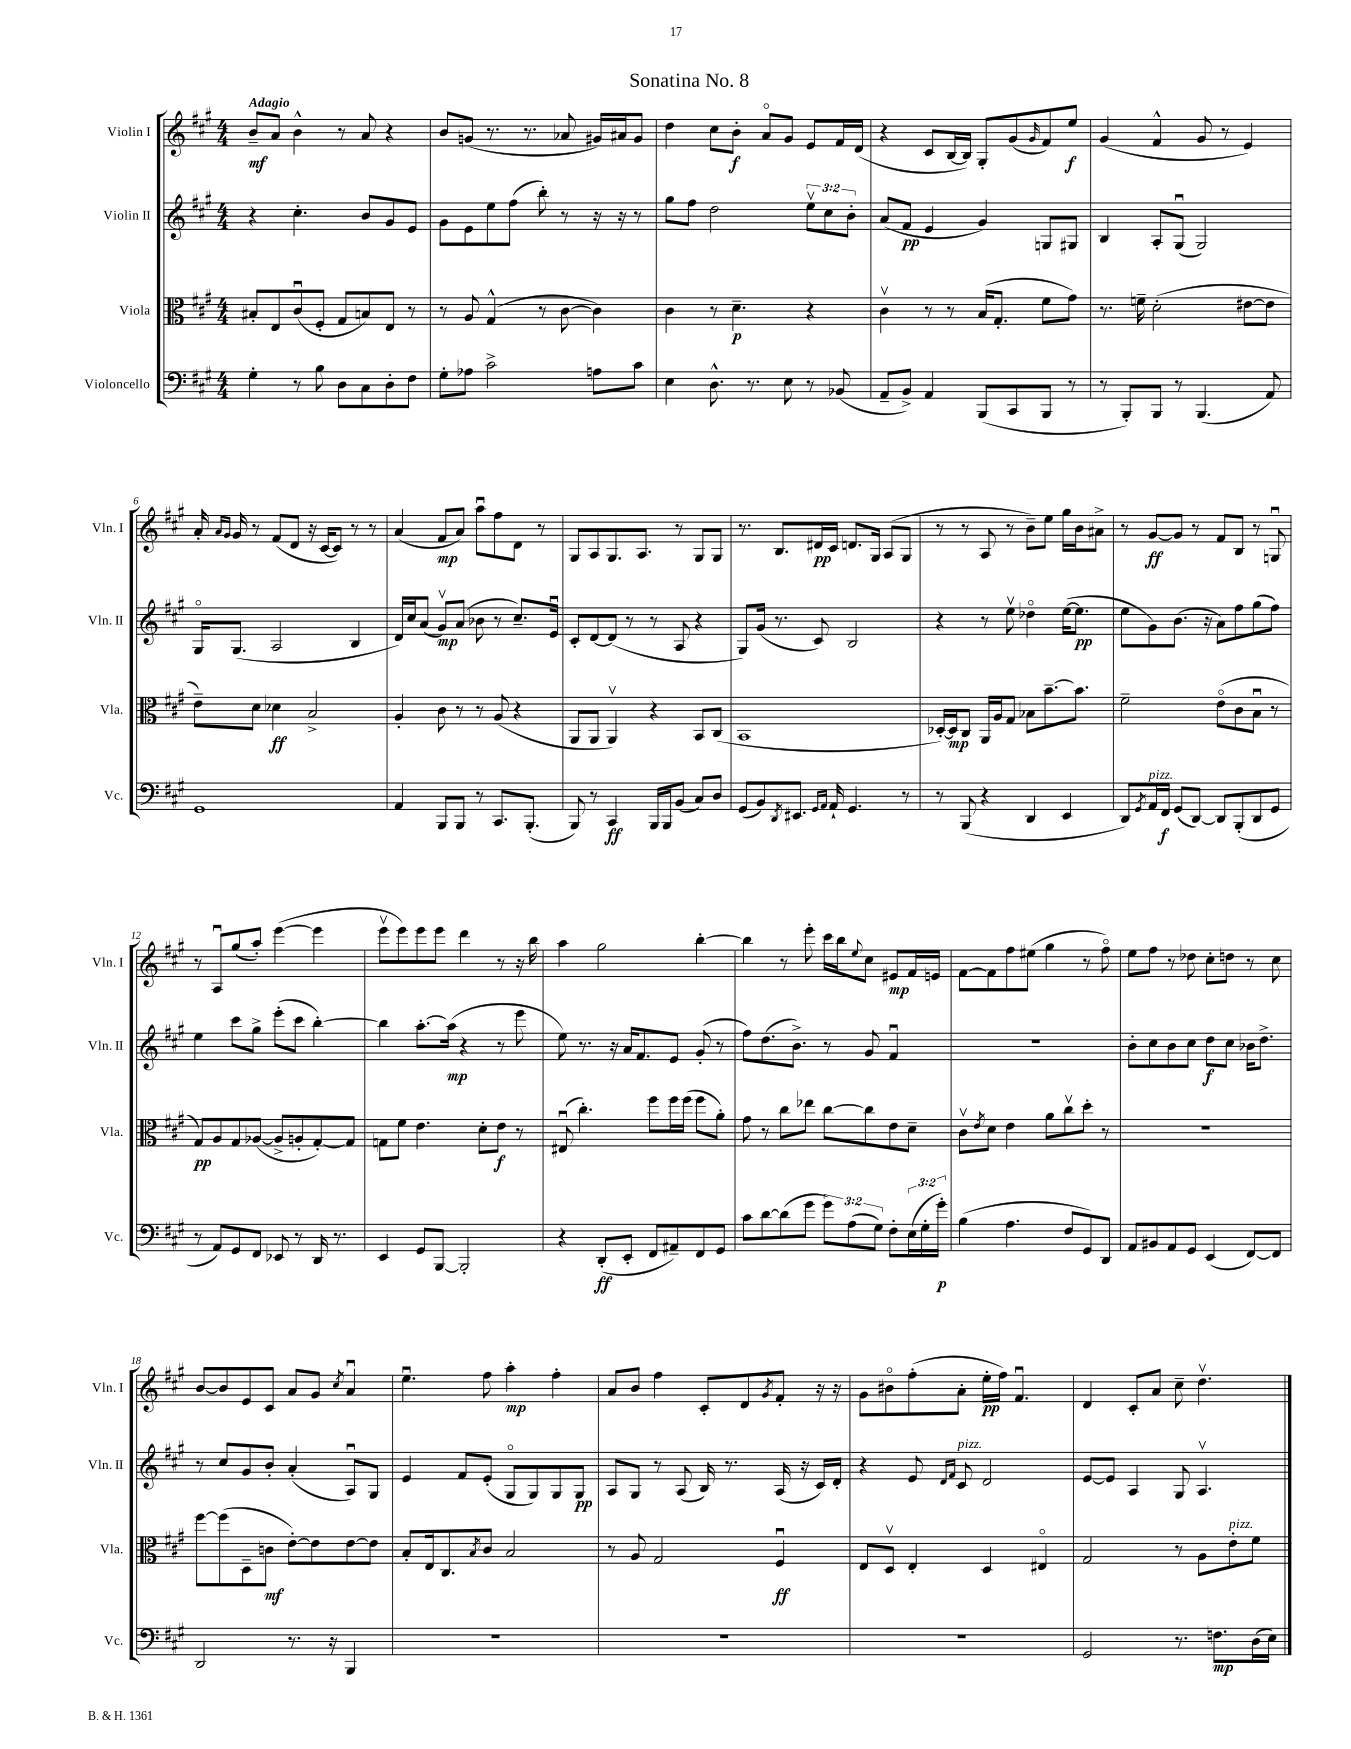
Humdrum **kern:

**kern	**kern	**kern	**kern
*staff4	*staff3	*staff2	*staff1
*clefF4	*clefC3	*clefG2	*clefG2
*k[f#c#g#]	*k[f#c#g#]	*k[f#c#g#]	*k[f#c#g#]
*M4/4	*M4/4	*M4/4	*M4/4
4G#'\	8B#'/L	4r	8b~/L
.	8E/	.	8a/J
8r	(8c#u/	4.cc#'\	4b^^\
8B\	8F#'/J	.	.
8D\L	8G#/L	.	8r
8C#\	8B/)	8b/L	8a/
8D'\	8E/J	8g#/	4r
8F#\J	8r	8e/J	.
=	=	=	=
8G#'\L	8r	8g#\L	8b/L
8A-\J	8A/	8e\	(8g/J
2c#^\	(4G#^^/	8ee\	8.r
.	.	(8ff#\J	.
.	.	.	8.r
.	8r	8bb'\)	.
.	[8c#\	8r	8a-/
8A\L	4c#\])	16r	16g#/LL)
.	.	16r	16a#/J
8c#\J	.	8r	8g#/J
=	=	=	=
4E\	4c#\	8gg#\L	4dd\
.	.	8ff#\J	.
8.D^^\	8r	2dd\	8cc#\L
.	4.d~\	.	8b'\J
8.r	.	.	.
.	.	.	8ao/L
8E\	.	.	8g#/J
8r	4r	12eev\L	8e/L
.	.	12cc#\	.
(8BB-/	.	.	16f#/L
.	.	12b'\J	.
.	.	.	(16d/JJ
=	=	=	=
8AA~/L	4c#v\	(8a/L	4r
8BB^/J)	.	8f#/J	.
4AA/	8r	4e/	8c#/L
.	8r	.	[16B/L
.	.	.	16B/]JJ)
(8BBB/L	(16B/LK	4g#/)	8G#'/L
.	8.G#'/J	.	.
8CC#/	.	.	(8g#/
.	.	.	16qqg#/
8BBB/J	8f#\L	8G/L	8f#/)
8r	8g#\J)	8G#/J	8ee/J
=	=	=	=
8r	8.r	4B/	(4g#/
8BBB'/L)	.	.	.
.	16f~\	.	.
8BBB/J	(2d'\	8A'/L	4f#^^/
8r	.	(8G#u/J	.
(4.BBB/	.	2G#/)	8g#/
.	.	.	8r
.	[8e#\L	.	4e/)
8AA/)	8e#\]J	.	.
=	=	=	=
1GG#	8e~\L)	16G#o/LK	16a'/
.	.	.	16qqa/LL
.	.	.	16qqg#/JJ
.	.	(8.G#/J	16g#/
.	8d\J	.	8r
.	4d-\	2A/	(8f#/L
.	.	.	8d/J
.	2B^/	.	16r
.	.	.	[16c#/LK
.	.	.	8c#/]J)
.	.	4B/	8r
.	.	.	8r
=	=	=	=
4AA/	4A'/	16d/LL)	(4a/
.	.	16cc#/J	.
.	.	(8a/J	.
8BBB/L	8c#\	8g#v/L)	8f#/L
8BBB/J	8r	(8a/J	8a/J)
8r	8r	8b-\	8aau\L
8.CC#/L	(8A/	8r	8ff#\
.	4r	8.cc#~/L)	8d\J
(8.BBB'/J	.	.	.
.	.	.	8r
.	.	16eu/Jk	.
=	=	=	=
8BBB/)	8AA/L	8c#'/L	8G#/L
8r	8AA/J	[8d/	8A/
4CC#/	4AAv/)	(8d/]J	8.G#/
.	.	8r	.
.	.	.	8.A/J
16BBB/LL	4r	8r	.
16BBB/J	.	.	.
(8BB/J	.	8A/	8r
8C#/L)	8BB/L	4r	8G#/L
8D/J	(8C#/J	.	8G#/J
=	=	=	=
(8GG#/L	1BB	8G#/L)	8.r
8BB/)	.	(16g#/Jk	.
.	.	8.r	8.B/L
8qDD/	.	.	.
8.EE#/J	.	.	.
.	.	8c#/)	16d#/L
16qqGG#/LL	.	.	.
16qqAA/JJ	.	.	.
16AA`/	.	.	16c#/JJ
4.GG#/	.	2B/	8.d/L
.	.	.	16G#/Jk
.	.	.	(8A/L
8r	.	.	8G#/J
=	=	=	=
8r	[16D-'/LL)	4r	8r
.	16D-/]J	.	.
(8BBB/	8C#/J	.	8r
4r	16AA/LL	8r	8A/
.	16A/J	.	.
.	8G#/J	8eev\	8r
4DD/	8B-\L	4dd-o\	8b~\L)
.	[8.b~\	.	8ee\J
4EE/	.	([16ee\LK	16gg#\LL
.	8.b\]J	8.ee\]J	16b\J
.	.	.	8a#^\J
=	=	=	=
8DD/L)	2f#~\	8ee\L	8r
8qGG#/	.	.	.
16AA/L	.	8g#\)	[8g#/L
16FF#/JJ	.	.	.
(8GG#/L	.	(8.b\J	8g#/]J
[8DD/J)	.	.	8r
.	.	16r	.
8DD/]L	(8eo\L	8a\L)	8f#/L
(8BBB'/	8c#\	8ff#\	8B/J
8DD/	8Bu\J	(8gg#\	8r
8GG#/J	8r	8ff#\J)	8Gu/
=	=	=	=
8r	8G#/L)	4ee\	8r
8AA/L)	8A/	.	8Au/L
8GG#/	8G#/	8ccc#\L	(8gg#/
8FF#/J	([8A-/J	8gg#^\J	8aa'/J)
8EE-/	8A-^/]L	(8eee'\L	([4eee\
8r	8A'/	8ccc#\J	.
16DD/	[8G#'/)	[4bb'\)	4eee\]
8.r	.	.	.
.	8G#/]J	.	.
=	=	=	=
4EE/	8G\L	4bb\]	8eeev\L
.	8f#\J	.	8eee\)
8GG#/L	4.e\	[8.aa'\L	8eee\
[8BBB/J	.	.	8eee\J
.	.	(16aa\]Jk	.
2BBB'/]	.	4r	4ddd\
.	8d'\L	.	.
.	8e\J	8r	8r
.	8r	8eee\	16r
.	.	.	16bb\
=	=	=	=
4r	(8E#u/	8ee\)	4aa\
.	4.cc#'\)	8.r	.
(8DD'/L	.	.	2gg#\
.	.	16r	.
8EE'/J	.	16a/LK	.
.	.	8.f#/	.
8FF#/L	8ff#\L	.	.
8AA#~/)	16ff#\L	8e/J	.
.	(16ff#\JJ	.	.
8FF#/	8ff#\L	(8g#'/	[4bb'\
8GG#/J	8a'\J)	8r	.
=	=	=	=
8c#\L	8g#\	8ff#\L)	4bb\]
[8d\	8r	(8.dd\	.
(8d\]	8cc#\L	.	8r
.	.	8.b^\J)	.
8g#\J	8ee-\J	.	8eee'\
12g#\L)	[8cc#\L	8r	16ccc#\LL
.	.	.	16bb\J
(12A\	.	.	.
.	.	.	8qqee/
.	8cc#\]	8g#/	8cc#\J
12G#\J)	.	.	.
8F#'\L	8e\	4f#u/	8e#/L
(24E\L	8d~\J	.	16f#/L
24G#'\	.	.	.
.	.	.	16e/JJ
24g#'\JJ)	.	.	.
=	=	=	=
(4B\	8c#v\L	1r	[8f#\L
.	8qe/	.	.
.	8d\J	.	8f#\]
4.A\	4e\	.	8ff#\
.	.	.	(8ee#\J
.	8a\L	.	4gg#\
8F#/L	8cc#v\	.	.
8GG#/)	8dd'\J	.	8r
8DD/J	8r	.	8ff#o\)
=	=	=	=
8AA/L	1r	8b'\L	8ee\L
8BB#/	.	8cc#\	8ff#\J
8AA/	.	8b\	8r
8GG#/J	.	8cc#\J	8dd-\
(4EE/	.	8dd\L	8cc#'\L
.	.	8cc#\J	8dd\J
[8FF#/L)	.	16b-\LK	8r
.	.	8.dd^\J	.
8FF#/]J	.	.	8cc#\
=	=	=	=
2DD/	[8ff#\L	8r	[8b/L
.	(8ff#\]	8cc#/L	8b/]
.	8D~\	8g#/	8e/
.	8c\J	8b'/J	8c#/J
8.r	[8e'\L)	(4a'/	8a/L
.	8e\]	.	8g#/J
16r	.	.	.
.	.	.	8qcc#/
4BBB/	[8e\	8Au/L)	4au/
.	8e\]J	8G#/J	.
=	=	=	=
1r	8B'/L	4e/	4.eeu\
.	16E/k	.	.
.	8.C#/	.	.
.	.	8f#/L	.
.	8qB/	.	.
.	8c#/J	(8e'/J	8ff#\
.	2B/	8G#o/L	4aa'\
.	.	8G#/)	.
.	.	8G#/	4ff#'\
.	.	8G#/J	.
=	=	=	=
1r	8r	8A/L	8a/L
.	8A/	8G#/J	8b/J
.	2G#/	8r	4ff#\
.	.	(8A/	.
.	.	16B/)	8c#'/L
.	.	8.r	.
.	.	.	8d/
.	.	.	8qg#/
.	4F#u/	(16A/	8f#'/J
.	.	16r	.
.	.	16c#/LL)	16r
.	.	16d'/JJ	16r
=	=	=	=
1r	8E/L	4r	8g#\L
.	8Dv/J	.	8b#o\
.	4E'/	8e/	(8ff#'\
.	.	16qqd/LL	.
.	.	16qqf#/JJ	.
.	.	8c#/	8a'\J
.	4D/	2d/	16ee'\LL
.	.	.	16ff#\JJ)
.	.	.	4.f#u/
.	4E#o/	.	.
=	=	=	=
2GG#/	2G#/	[8e/L	4d/
.	.	8e/]J	.
.	.	4A/	8c#'/L
.	.	.	8a/J
8.r	8r	8G#/	8cc#~\
.	8A\L	4.Av/	4.ddv\
8.F\L	.	.	.
.	8e'\	.	.
(16D\L	8f#\J	.	.
16E\JJ)	.	.	.
==	==	==	==
*-	*-	*-	*-
